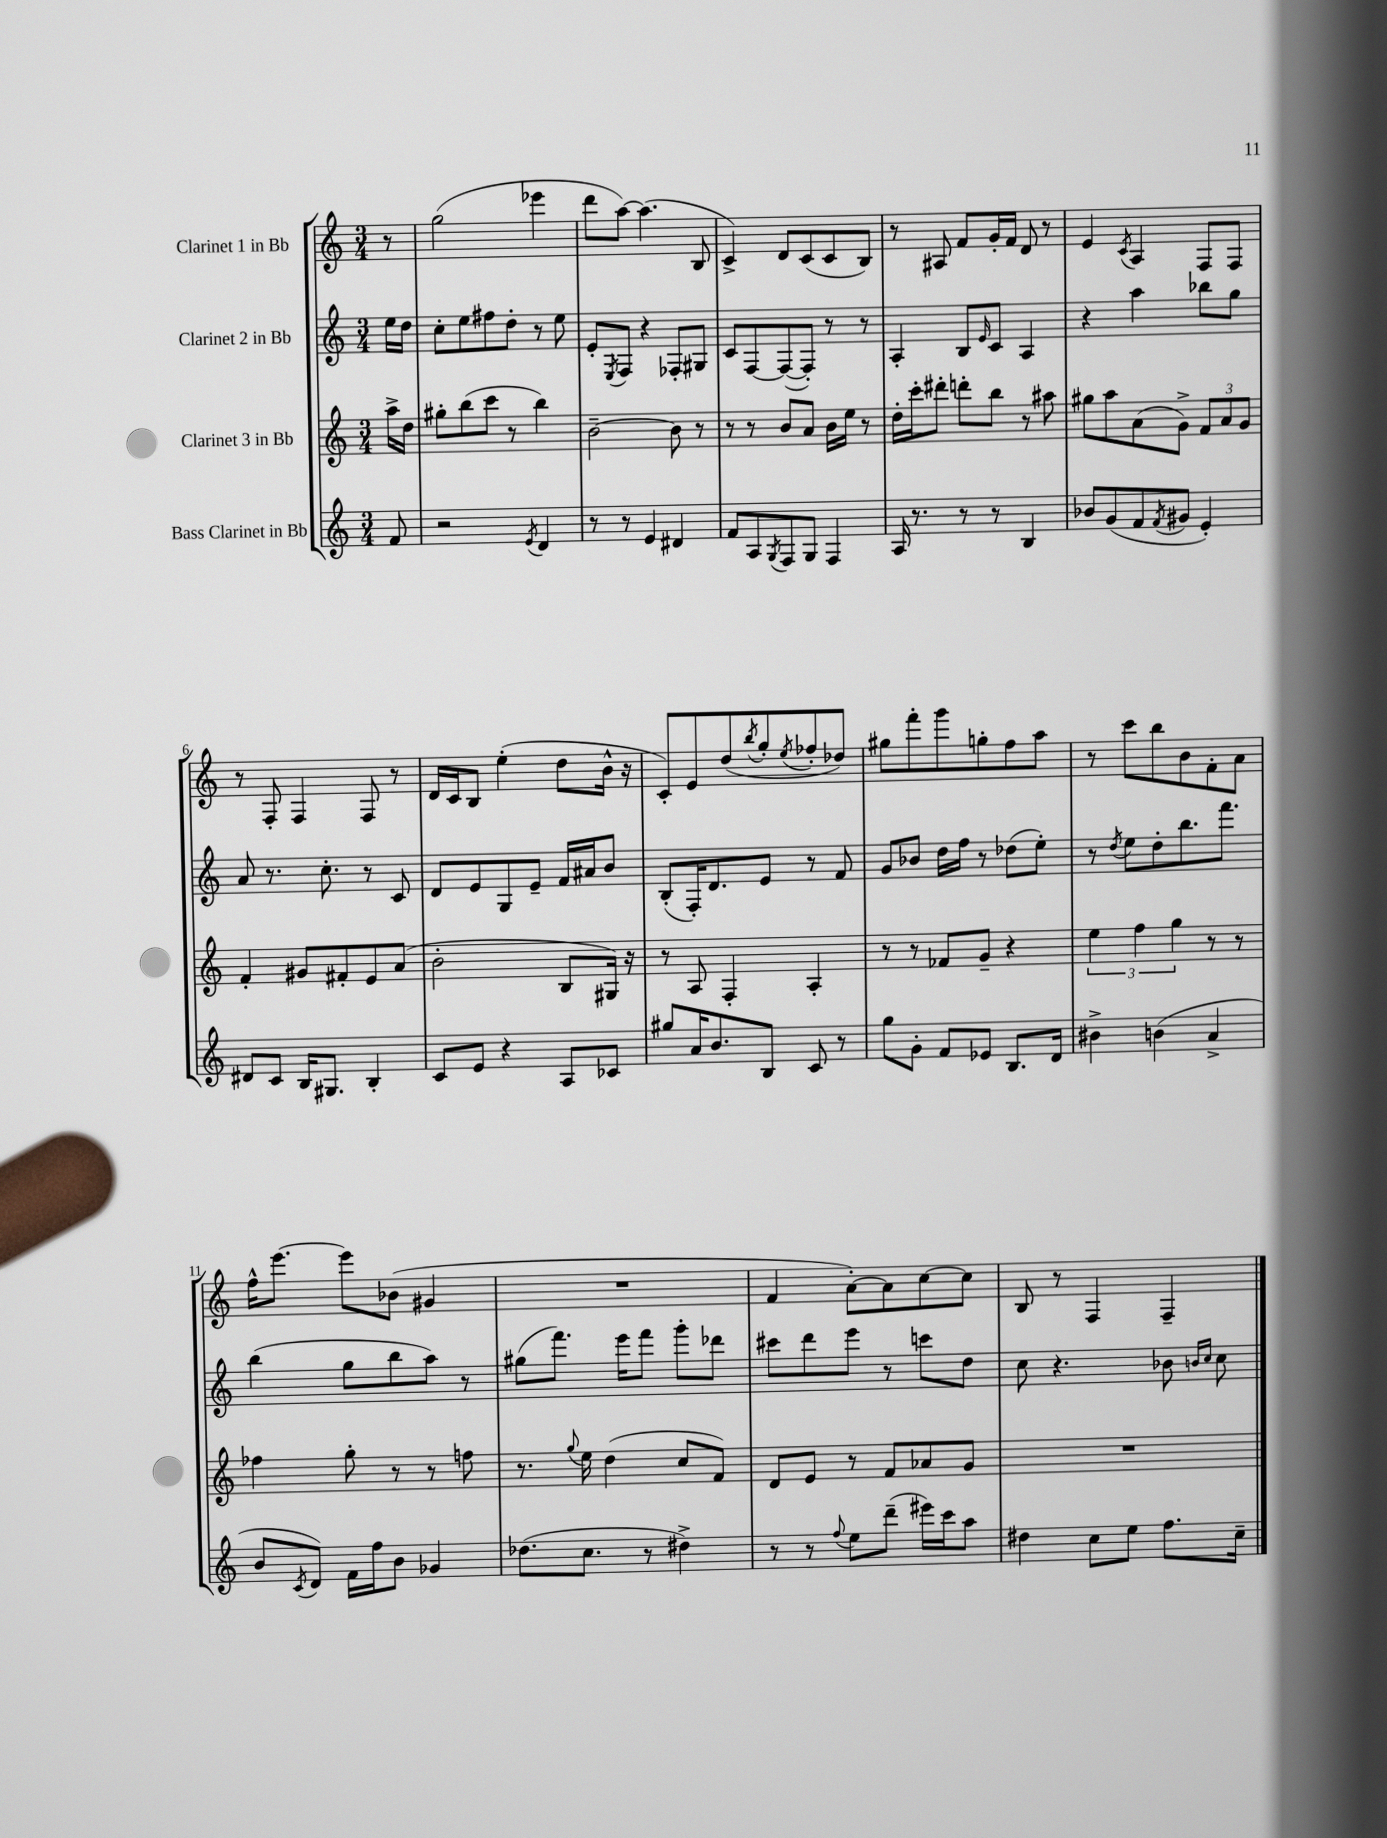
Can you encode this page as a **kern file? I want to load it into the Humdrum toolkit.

**kern	**kern	**kern	**kern
*staff4	*staff3	*staff2	*staff1
*clefG2	*clefG2	*clefG2	*clefG2
*k[]	*k[]	*k[]	*k[]
*M3/4	*M3/4	*M3/4	*M3/4
8f	16aa^	16ee	8r
.	16dd	16dd	.
=	=	=	=
2r	8gg#'	8cc'	(2gg
.	(8bb	8ee	.
.	8ccc	8ff#	.
.	8r	8dd'	.
8qe	.	.	.
4d	4bb)	8r	4eee-
.	.	8ee	.
=	=	=	=
8r	[2b~	8e'	8ddd
.	.	8qE	.
8r	.	8F	[8aa)
4e	.	4r	(4.aa]
4d#	8b]	8F-'	.
.	8r	8G#	8B
=	=	=	=
8f	8r	8c	4c^)
8A	8r	[8F	.
8qG	.	.	.
8F	8b	(8F_	8d
8G	8a	8F'])	(8c
4F	16b	8r	8c
.	16ee	.	.
.	8r	8r	8B)
=	=	=	=
16A	16dd'	4A'	8r
8.r	16ccc'	.	.
.	8ddd#'	.	8A#
8r	8ddd'	8B	8f
.	.	16qqe	.
8r	8bb	8c	16g'
.	.	.	16f
4B	8r	4A	8d
.	8aa#	.	8r
=	=	=	=
8b-	8gg#	4r	4e
(8g	8aa	.	.
.	.	.	8qc
8f	(8a	4aa	4A
8qf	.	.	.
8g#	8g^)	.	.
4e')	12f	8bb-	8F
.	12a	.	.
.	.	8gg	8F
.	12g	.	.
=	=	=	=
8d#	4f'	8a	8r
8c	.	8.r	8F'
16B	8g#	.	4F
8.G#	.	8.cc'	.
.	8f#'	.	.
4B'	8e	8r	8F
.	(8a	8c	8r
=	=	=	=
8c	2b'	8d	16d
.	.	.	16c
8e	.	8e	8B
4r	.	8G	(4ee'
.	.	8e~	.
8A	8B	16f	8dd
.	.	16a#	.
8c-	16G#)	8b	16b^^
.	16r	.	16r
=	=	=	=
8gg#	8r	(8B'	8c')
16a	8A	16F')	8e
8.b	.	8.d	.
.	4F'	.	(8dd
.	.	.	8qbb
8B	.	8e	8gg'
.	.	.	8qee
8c	4A'	8r	8ff-'
8r	.	8f	8dd-)
=	=	=	=
8gg	8r	8g	8gg#
8g'	8r	8b-	8fff'
8f	8f-	16dd	8ggg
.	.	16ff	.
8e-	8g~	8r	8gg'
8.B	4r	(8dd-	8ff
.	.	8ee')	8aa
16d	.	.	.
=	=	=	=
4b#^	6ee	8r	8r
.	.	8qdd	.
.	.	8ee	8ccc
.	6ff	.	.
(4b	.	8dd'	8bb
.	6gg	.	.
.	.	8.bb	8b
4a^	8r	.	8f'
.	.	8.fff	.
.	8r	.	8a
=	=	=	=
8b	4ff-	(4bb	16ff^^
.	.	.	[8.eee
8qc	.	.	.
8d)	.	.	.
16f	8gg'	8gg	8eee]
16ff	.	.	.
8b	8r	8bb	(8b-
4g-	8r	8aa)	4g#
.	8ff	8r	.
=	=	=	=
(8.dd-	8.r	(8gg#	2.r
.	.	8.fff)	.
.	8qqgg	.	.
8.cc	16ee	.	.
.	(4dd	.	.
.	.	16eee	.
8r	.	8fff	.
4dd#^)	8cc	8ggg'	.
.	8f)	8ddd-	.
=	=	=	=
8r	8d	8ccc#	4f
8r	8e	8ddd	.
8qqff	.	.	.
8ee	8r	8eee	[8a')
(8ddd~	8f	8r	8a]
16eee#)	8a-	8ccc	[8cc
16ccc	.	.	.
8aa	8g	8dd	8cc]
=	=	=	=
4dd#	2.r	8cc	8B
.	.	4.r	8r
8cc	.	.	4F
8ee	.	.	.
8.ff	.	8b-	4F~
.	.	16qqb	.
.	.	16qqcc	.
.	.	8cc	.
16cc~	.	.	.
==	==	==	==
*-	*-	*-	*-
